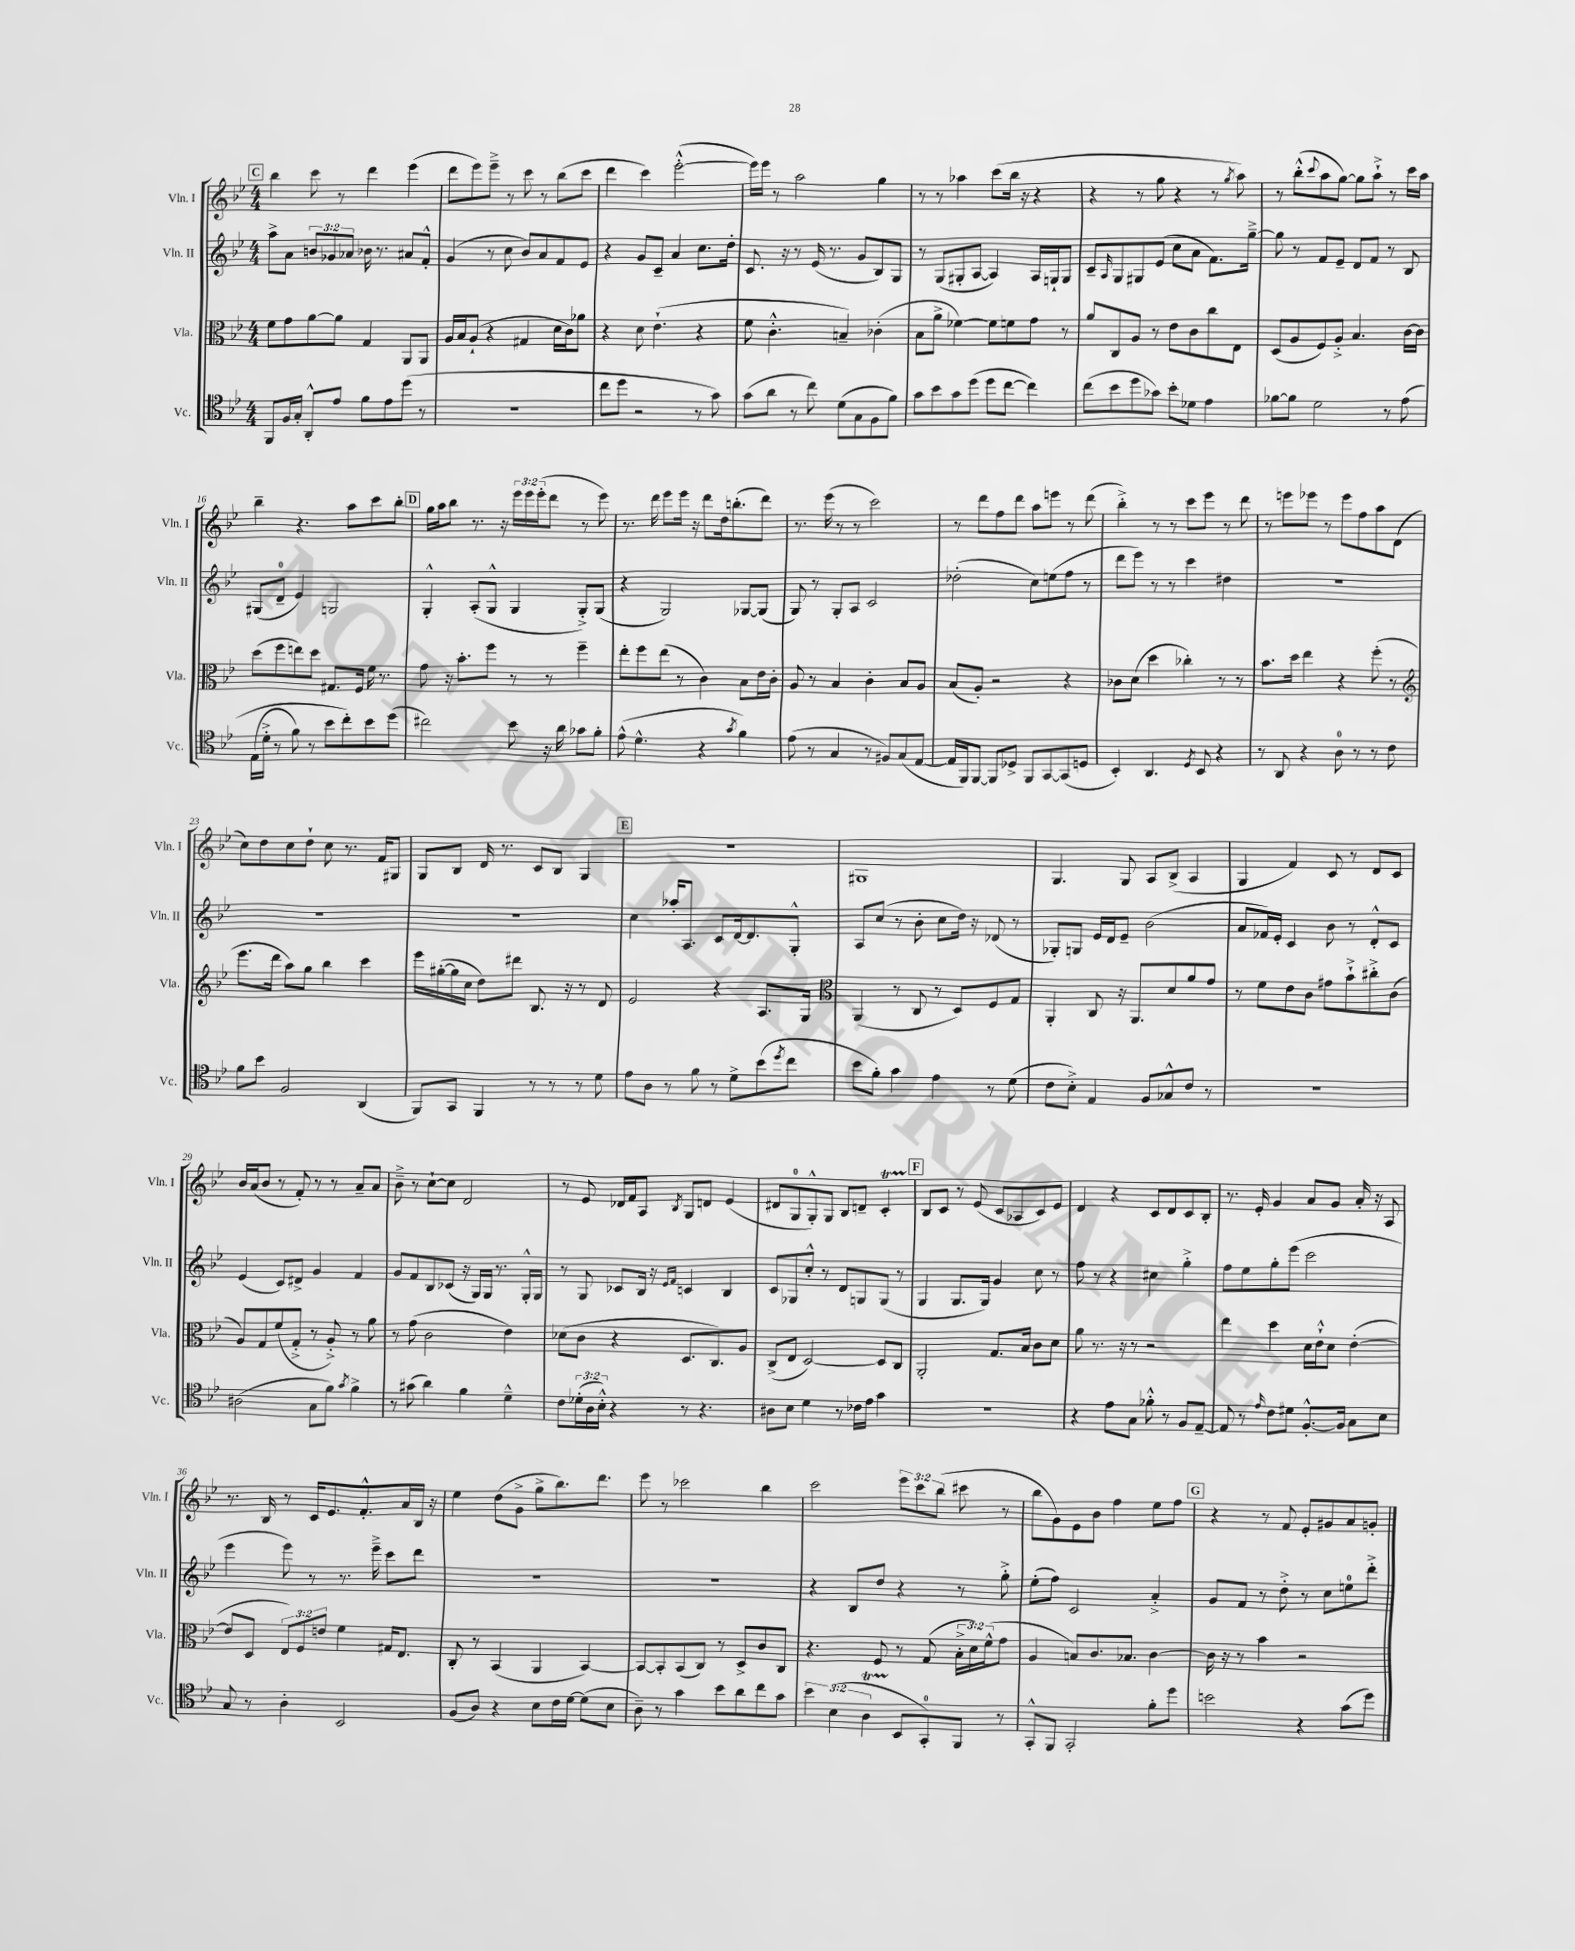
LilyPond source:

<<
\new StaffGroup <<
\new Staff = "s0" \with { instrumentName = "Vln. I" shortInstrumentName = "Vln. I" } {
    \clef treble \key bes \major \numericTimeSignature \time 4/4 \override Staff.TupletNumber.text = #tuplet-number::calc-fraction-text
    \mark \markup { \box "C" } bes''4 c'''8 r8 d'''4 ees'''4( |
    d'''8 ees'''8) ees'''8---> r8 c'''8 r8 bes''8( c'''8 |
    d'''4 c'''4) ees'''2~-.-^( |
    ees'''16) ees'''16 r8 a''2 g''4 |
    r8 r8 aes''4 c'''8( bes''16 r16 r4 |
    r4 r8 g''8 r4 r8 \acciaccatura { g''8 } a''8) |
    r8 bes''8-.-^( \appoggiatura { c'''8 } a''8 g''8~) g''8 a''8-!-> r8 c'''16 a''16 |
    bes''4-- r4. a''8 c'''8 bes''8-. |
    \mark \markup { \box "D" } g''16 a''16 bes''8 r8. r16 \tuplet 3/2 { ees'''16 ees'''16 ees'''16-.( } d'''8 r8 ees'''8) |
    r8. d'''16 ees'''8 ees'''16 r16 d'''8 d''16 b''8.-.( d'''8) |
    r8. ees'''16( r8 r8 c'''2) |
    r8 d'''8 f''8 d'''8 a''8 e'''8 r8 d'''8( |
    bes''4-.->) r8 r8 c'''8 ees'''8 r8 d'''8 |
    r8 e'''8 ees'''8 r8 ees'''8 f''8 a''8 d'8( |
    c''8) d''8 c''8 d''8-! c''8 r8. f'16 gis8 |
    g8 bes8 d'16 r8. c'8 bes8 g4 |
    \mark \markup { \box "E" } r1 |
    gis1 |
    g4. g8 a8 bes8->( a4 |
    g4 f'4) c'8 r8 d'8 c'8 |
    bes'16 a'16( bes'8 r8 f'8-.) r8 r8 a'8-- a'8 |
    bes'8---> r8 c''8~-! c''8 d'2 |
    r8 ees'8 des'16 f'16 a8 \acciaccatura { bes8 } g8 d'8 ees'4( |
    dis'8 g8-0 g8-.-^) g8 bes8 d'8-- c'4-.\startTrillSpan |
    \mark \markup { \box "F" } bes8\stopTrillSpan c'8 r8 ees'8( c'8 aes8 c'8) ees'8 |
    d'4 r4 c'8 d'8 c'8 bes8-. |
    r8. ees'16-. g'4 a'8 g'8 a'16-. r16 a8 |
    r8. bes16 r8 c'16 ees'8. f'8.-.-^ a'16 bes16 r16 |
    ees''4 d''8( g'8-> g''8-> bes''8.) d'''8. |
    ees'''8 r8 ces'''2 bes''4 |
    c'''2 \tuplet 3/2 { ees'''8 c'''8 bes''8( } cis'''8 r8 |
    bes''8 g'8) ees'8 bes'8 f''4 ees''8 f''8 |
    \mark \markup { \box "G" } r4 r8 f'8 ees'8-. gis'8 a'8 g'8-. \bar "|." |
}
\new Staff = "s1" \with { instrumentName = "Vln. II" shortInstrumentName = "Vln. II" } {
    \clef treble \key bes \major \numericTimeSignature \time 4/4 \override Staff.TupletNumber.text = #tuplet-number::calc-fraction-text
    \mark \markup { \box "C" } a''8-> a'8 \tuplet 3/2 { b'8 ges'8 aes'8 } bes'16 r8. ais'8 f'8-.-^ |
    g'4( r8 c''8 bes'8) a'8 f'8 ees'8 |
    r4 g'8 c'8-- a'4 c''8. d''16-. |
    c'8. r16 r8 ees'16( r8. g'8 bes8) g8 |
    r8 g8( gis8-. a8~ a4) a16 g16-! g8 |
    c'8-- \grace { a16 } g8 gis8 ees'8( c''8 a'8 f'8.) g''16~---> |
    g''8 r8 f'8 ees'8-- d'8 f'8 r8 bes8 |
    gis8( d'8-0-- ees'4) g2 |
    \mark \markup { \box "D" } g4-.-^ a8-.( g8-^ g4 g8-.->) g8( |
    r4 g2) ges8~ ges8( |
    g8) r8 g8-. a8 c'2 |
    des''2-.( c''8) e''8( f''8 r8 |
    d'''8 ees'''8) r8 r8 c'''4 dis''4 |
    R1 |
    R1 |
    R1 |
    \mark \markup { \box "E" } c''4 aes''16-. a8. c'8 d'16~ d'8. g8-.-^ |
    a8 c''8( r8 bes'8-. c''8 d''16) r16 des'8( r8 |
    ges8-.) g8 ees'16 d'16 ees'8-- bes'2( |
    a'8 fes'16) ees'16-. c'4 bes'8 r8 d'8-.-^ c'8 |
    ees'4( c'8) dis'8-> g'4 f'4 |
    g'8 f'8 bes8 ces'8( r16 g16) g16 r8. g16-.-^ g16 |
    r8 g8 ces'8 bes16 r16 \grace { ees'16 f'16 } c'4 bes4 |
    c'8 ges8 c''8-.-^ r8 d'8 g8 g8( r8 |
    \mark \markup { \box "F" } g4 g8. g16) g'4 c''8 r8 |
    f''8 r8 r4 cis''4 g''4-.-> |
    f''8 ees''8 g''8-. ees'''8( c'''2 |
    ees'''4 ees'''8) r8 r8. ees'''16---> c'''8 d'''8 |
    R1 |
    R1 |
    r4 bes8 d''8 r4 r8 g''8-.-> |
    ees''8-.( f''8) c'2 a'4-.-> |
    \mark \markup { \box "G" } g'8 f'8 r8 d''8-.-> r8 c''8 e''8-0 d'''8-.-> \bar "|." |
}
\new Staff = "s2" \with { instrumentName = "Vla." shortInstrumentName = "Vla." } {
    \clef alto \key bes \major \numericTimeSignature \time 4/4 \override Staff.TupletNumber.text = #tuplet-number::calc-fraction-text
    \mark \markup { \box "C" } f'8 g'8 a'8~ a'8 g4 a,8 a,8 |
    a16 bes16 a8-!( r4 gis4 d'16 c'16) aes'8 |
    r4 d'8 ees'4.-!( r4 |
    f'8 c'4.-.-^ b4--) ces'4-.( |
    bes8 a'8-> fes'4~) fes'8 f'8 g'8 r8 |
    a'8 c8 a8 r8 ees'8 c'8 c''8 ees8 |
    d8( a8 f8) a8-.-> bes4. c'16~ c'16 |
    d''8( f''8 e''8) d''8 gis8. f16 f'16 r8. |
    \mark \markup { \box "D" } g'8 r16 bes'8.-. f''8 r8 r8 f''4-- |
    ees''8-. f''8 ees''8( r8 c'4) bes8 ees'16 c'16-. |
    a8 r8 bes4 c'4-. bes8 a8 |
    bes8( a8-.) r2 r4 |
    ces'8 d'8( d''4 ces''4-.) r8 r8 |
    bes'8. d''16 ees''4 r4 f''8-.( r8 |
    \clef treble ees'''8. d'''16 a''8) g''8 bes''4 c'''4 |
    ees'''16 gis''16~-.( gis''16 c''16 d''8) dis'''8 bes8. r16 r8 d'8 |
    \mark \markup { \box "E" } ees'2 r4 a8. g16 |
    \clef alto a,4( r8 c8 r8 d8) f8 g8 |
    a,4-. c8 r16 a,8. d'8 a'8 g'8 |
    r8 f'8 ees'8 c'8 gis'8 bes'8-!-> cis''8-.-> c'8( |
    a8) g8 f'8( g8-.-> r8 a8-.->) r8 a'8 |
    r8 g'8( c'2 ees'4) |
    des'8( c'8 r4 d8. c8.) a8 |
    c8->( ees8 d2~) d8 c8 |
    \mark \markup { \box "F" } a,2-. g8. bes16 c'8 d'8 |
    a'8 r8. r16 r8 r2 |
    ees''4 d''4 d'16 ees'16-!-^ d'8 ees'4~-.( |
    ees'8 d8 \tuplet 3/2 { ees8) f8 e'8 } f'4 gis16 ees8. |
    c8-. r8 bes,4( a,4 bes,4~) |
    bes,8~ bes,8-. bes,8( c8) r8 d8-> c'8 c8 |
    r4. f8 r8 g8( \tuplet 3/2 { bes16-.-> d'16) f'16-^( } g'8 |
    a4 b8) c'8. bes8. c'4~ |
    \mark \markup { \box "G" } c'16 r16 r8 bes'4 r2 \bar "|." |
}
\new Staff = "s3" \with { instrumentName = "Vc." shortInstrumentName = "Vc." } {
    \clef tenor \key bes \major \numericTimeSignature \time 4/4 \override Staff.TupletNumber.text = #tuplet-number::calc-fraction-text
    \mark \markup { \box "C" } f,8 f16 g16-. a,8-.-^ ees'8 f'8 ees'8 d''8( r8 |
    R1 |
    c''8 d''8 r2 r8 g'8) |
    g'8( a'8 r8 c''8) d'8( g8 f8 f'8) |
    g'8 bes'8 g'8 d''8( d''8 c''8~ c''4) |
    c''8( bes'8 d''8 ges'8) bes'8-. des'8 ees'4 |
    fes'8~ fes'8 d'2 r8 ees'8\( |
    ees16( d'16-.-> r8 f'8) r8 bes'8 c''8-.\) bes'8 d''8( |
    \mark \markup { \box "D" } cis''2) bes'8 r16 a'16 ges'8 f'8-. |
    ees'8-^( d'4.-^ r4 \acciaccatura { g'8 } f'4) |
    ees'8( r8 g4 r8 fis8) g8( ees8~ |
    ees16 f,16) f,8~ f,8 des8-> f,8 g,8~ g,8( d8 |
    bes,4-.) a,4. \acciaccatura { d8 } bes,8 r4 |
    r8 a,8 r4 a8-0 r8 r8 c'8 |
    f'8 bes'8 f2 a,4( |
    f,8) g,8 f,4 r8 r8 r8 d'8 |
    \mark \markup { \box "E" } ees'8 a8 r8 f'8 r8 d'8-> bes'8( \acciaccatura { d''8 } c''8 |
    bes'8 f'8-.) g'4 ees'4 r8 d'8( |
    c'8 bes8-.->) ees4 f8 ges8-^ c'8 r8 |
    R1 |
    ais2( g8 f'8) \acciaccatura { g'8 } f'4-> |
    r8 gis'8( a'4) f'4 d'4---^ |
    c'8 \tuplet 3/2 { des'16-.( a16 bes16-.-^) } r4 r8 r4. |
    ais8 bes8 d'4 r8 ces'16 ees'16 g'4 |
    \mark \markup { \box "F" } R1 |
    r4 ees'8 g8 fes'8-.-^ r8 f8 ees8~-- |
    ees8 r8 \grace { ees'16 } c'8 dis'8 f8.~-.-^ f16 g8 bes8 |
    g8 r8 a4-. bes,2 |
    f8( a8) r4 bes8 c'16 d'16~ d'8( bes8 |
    a8--) r8 g'4 bes'8 a'8 c''8 g'8 |
    \tuplet 3/2 { bes'4 bes4( a4\startTrillSpan } bes,8\stopTrillSpan g,8-0-.) f,8 r8 |
    g,8-.-^ f,8 g,2-. f'8-. d''8 |
    \mark \markup { \box "G" } b'2 r4 g'8( d''8) \bar "|." |
}
>>
>>
\layout { \context { \Score currentBarNumber = #9 } }
